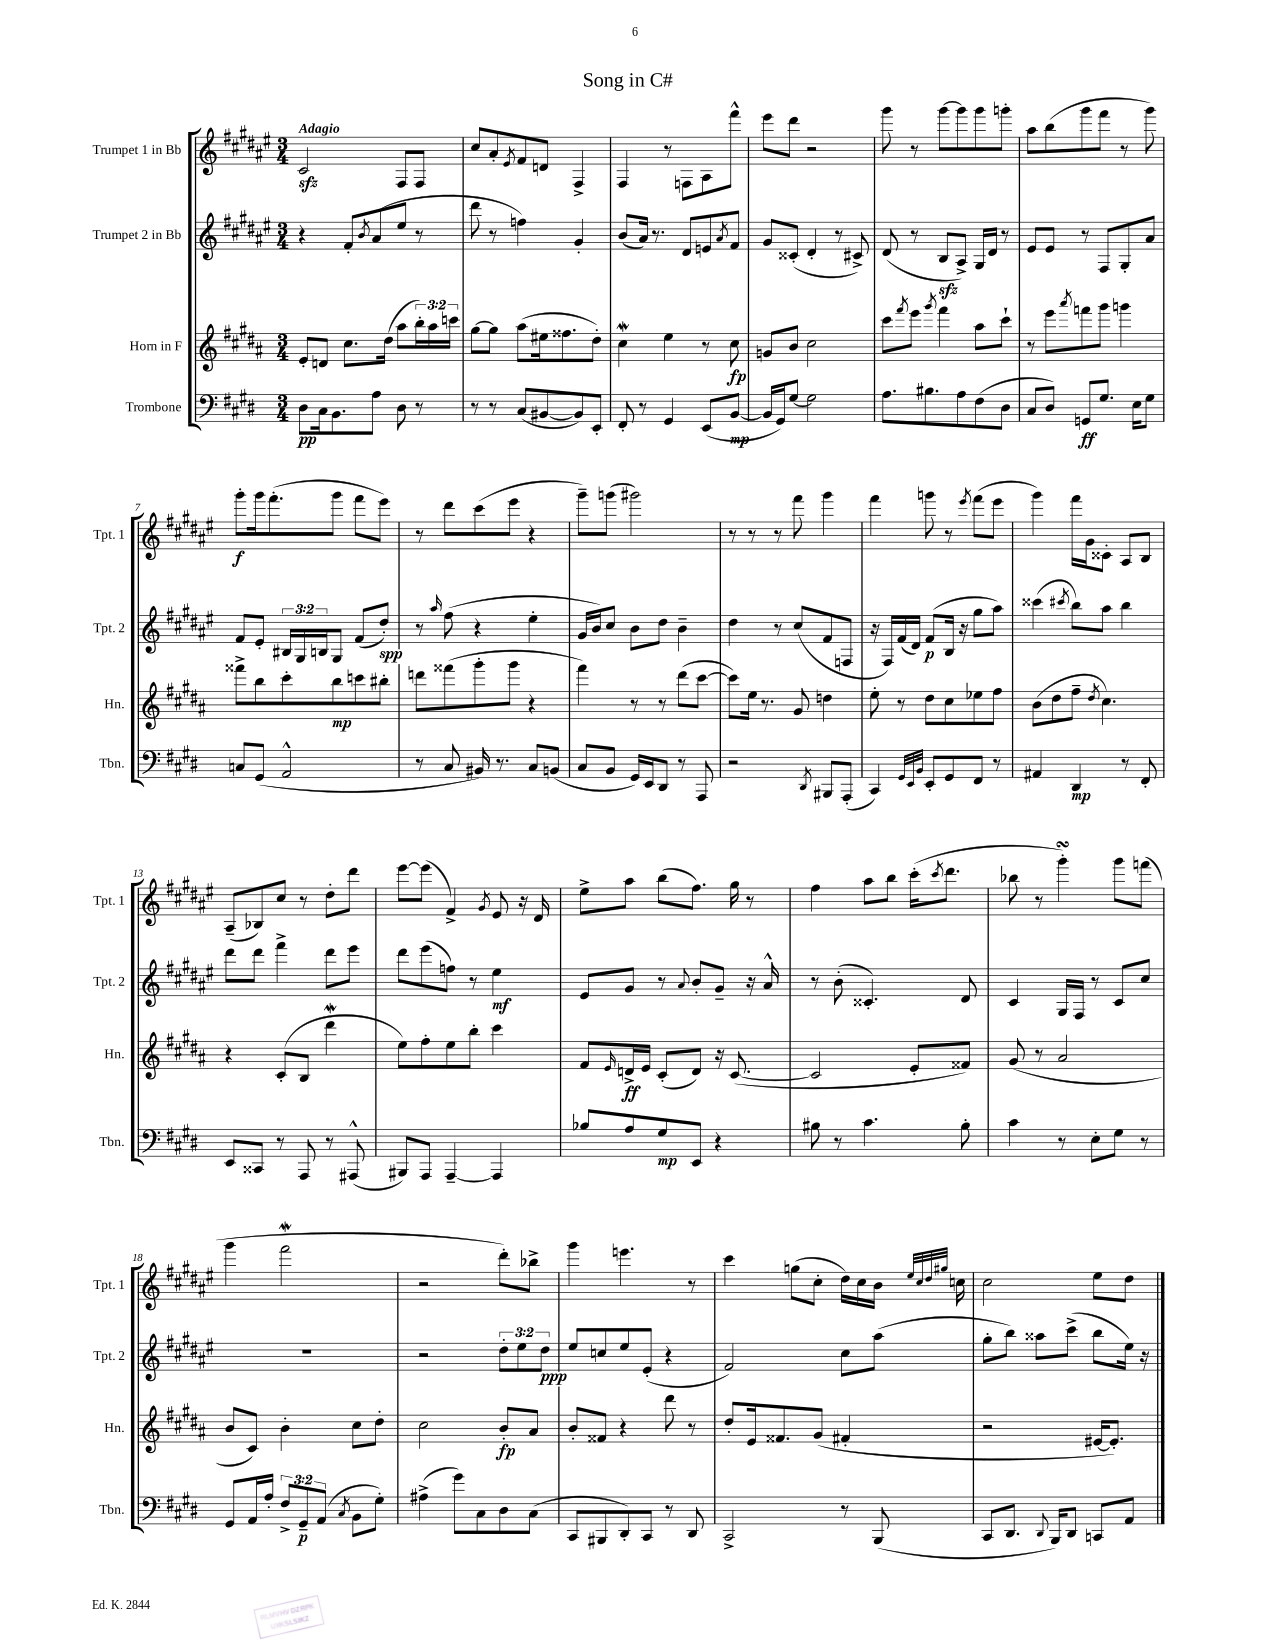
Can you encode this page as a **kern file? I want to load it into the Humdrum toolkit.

**kern	**kern	**kern	**kern
*staff4	*staff3	*staff2	*staff1
*clefF4	*clefG2	*clefG2	*clefG2
*k[f#c#g#d#]	*k[f#c#g#d#a#]	*k[f#c#g#d#a#e#]	*k[f#c#g#d#a#e#]
*M3/4	*M3/4	*M3/4	*M3/4
8D#	8e'	4r	2c#
16C#	8d	.	.
8.BB	.	.	.
.	8.cc#	8f#'	.
.	.	8qb	.
8A	.	(8a#	.
.	(16dd#	.	.
8D#	8aa#	8ee#	8F#
8r	24bb')	8r	8F#
.	24aa#	.	.
.	24ccc	.	.
=	=	=	=
8r	[8gg#	8ddd#	8cc#
8r	8gg#]	8r	8a#'
.	.	.	8qe#
(8C#	(8aa#	4ff)	8f#
[8BB#	16ee#	.	8d
.	8.ff##	.	.
8BB#])	.	4g#'	4F#^
8EE'	8dd#')	.	.
=	=	=	=
8FF#'	4cc#	(8b	4F#
8r	.	16a#)	.
.	.	8.r	.
4GG#	4ee	.	8r
.	.	8d#	8F
(8EE	8r	8e	8A#
.	.	8qa#	.
[8BB	8cc#	8f#	8fff#^^
=	=	=	=
16BB]	8g	8g#	8eee#
16GG#)	.	.	.
[8G#	8b	(8c##'	8ddd#
2G#]	2cc#	4d#'	2r
.	.	8r	.
.	.	8c#^)	.
=	=	=	=
8.A	8ccc#	(8d#	8ggg#
.	8qfff#	.	.
.	8eee	8r	8r
8.B#	.	.	.
.	8qggg#	.	.
.	4fff#	8B	[8ggg#
8A	.	8A#^)	8ggg#]
(8F#	8aa#	16G#	8ggg#
.	.	16d#	.
8D#	8ccc#`	8r	8ggg'
=	=	=	=
8C#	8r	8e#	8aa#
8D#)	8eee	8e#	(8bb
.	8qaaa#	.	.
8GG	8fff	8r	8ggg#
8.G#	8ggg#	8F#	8fff#
.	4ggg	8G#'	8r
16E	.	.	.
8G#	.	8a#	8ggg#)
=	=	=	=
8C	8fff##^	8f#	8ggg#'
(8GG#	8bb	8e#'	16ggg#
.	.	.	(8.fff#'
2AA^^	8ccc#'	24B#	.
.	.	24G#	.
.	.	24B	.
.	8bb	8G#	8ggg#
.	8ccc	(8f#	8fff#
.	8bb#'	8dd#')	8eee#)
=	=	=	=
8r	8ddd	8r	8r
.	.	16qqaa#	.
8C#	(8fff##	(8ff#	8ddd#
16BB#)	8ggg#'	4r	(8ccc#
8.r	.	.	.
.	8ggg#	.	8eee#
8C#	4r	4ee#'	4r
(8BB	.	.	.
=	=	=	=
8C#	4fff#)	16g#	8ggg#~)
.	.	16b)	.
8BB	.	8cc#	(8ggg
16GG#)	8r	8b	2ggg#)
16EE	.	.	.
8DD#	8r	8dd#	.
8r	(8ddd#	4b~	.
8AAA	[8ccc#	.	.
=	=	=	=
2r	8ccc#])	4dd#	8r
.	16ee	.	8r
.	8.r	.	.
.	.	8r	8r
.	8g#	(8cc#	8fff#
8qDD#	.	.	.
8BBB#	4dd	8f#	4ggg#
(8AAA'	.	8F	.
=	=	=	=
4CC#)	8ee'	16r	4fff#
.	.	16F#)	.
.	8r	(16f#	.
.	.	16d#)	.
32qqGG#	.	.	.
32qqEE	.	.	.
32qqBB	.	.	.
8EE'	8dd#	(8f#	8ggg
8GG#	8cc#	16B	8r
.	.	16r	.
.	.	.	8qeee#
8FF#	8ee-	8gg#	(8fff#
8r	8ff#	8aa#)	8eee#
=	=	=	=
4AA#	(8b	(4ccc##	4ggg#)
.	8dd#	.	.
.	.	8qccc#	.
4DD#	8ff#~	8bb)	16fff#
.	.	.	16g#
.	8qdd#	.	.
.	4.cc#)	8aa#	8c##'
8r	.	4bb	8A#
8FF#'	.	.	8B
=	=	=	=
8EE	4r	8ddd#	(8A#~
8CC##	.	8ddd#	8B-)
8r	(8c#'	4fff#^	8cc#
8AAA	8B	.	8r
8r	4ddd#	8ddd#	8dd#'
(8AAA#^^	.	8eee#	8ddd#
=	=	=	=
8BBB#)	8ee)	8ddd#	[8eee#
8AAA	8ff#'	(8eee#	(8eee#]
[4AAA~	8ee	8ff)	4f#^)
.	8bb'	8r	.
.	.	.	8qg#
4AAA]	4ccc#	4ee#	8e#
.	.	.	16r
.	.	.	16d#
=	=	=	=
8B-	8f#	8e#	8ee#^
.	16qqe	.	.
8A	16d^	8g#	8aa#
.	16e	.	.
8G#	(8c#'	8r	(8bb
.	.	8qqa#	.
8EE	8d)	8b'	8.ff#)
4r	16r	8g#~	.
.	([8.c#	.	16gg#
.	.	16r	8r
.	.	16a#^^	.
=	=	=	=
8B#	2c#]	8r	4ff#
8r	.	(8b'	.
4.c#	.	4.c##')	8aa#
.	.	.	8bb
.	8e'	.	(16ccc#'
.	.	.	8qccc#
.	.	.	8.ddd#
8B#'	8f##)	8d#	.
=	=	=	=
4c#	(8g#	4c#	8bb-
.	8r	.	8r
8r	2a#	16G#	4ggg#')
.	.	16F#	.
8E'	.	8r	.
8G#	.	8c#	8ggg#
8r	.	8cc#	(8fff
=	=	=	=
8GG#	8b	2.r	4ggg#
16AA	8c#)	.	.
16A'	.	.	.
12F#^	4b'	.	2fff#
12GG#~	.	.	.
(12AA	.	.	.
8qC#	.	.	.
8BB	8cc#	.	.
8G#')	8dd#'	.	.
=	=	=	=
(4A#^	2cc#	2r	2r
8g#)	.	.	.
8C#	.	.	.
8D#	8b'	12dd#'	8ddd#')
.	.	12ee#	.
(8C#	8a#	.	8bb-^
.	.	12dd#	.
=	=	=	=
8CC#	8b'	8ee#	4ggg#
8BBB#	8f##	8cc	.
8DD#')	4r	8ee#	4.eee
8CC#	.	(8e#'	.
8r	8ddd#	4r	.
8DD#	8r	.	8r
=	=	=	=
2CC#^	8dd#'	2f#)	4ccc#
.	16e	.	.
.	8.f##	.	.
.	.	.	(8gg
.	(8g#	.	8cc#'
8r	4f#'	8cc#	16dd#)
.	.	.	16cc#
(8BBB	.	(8aa#	16b
.	.	.	32qqee#
.	.	.	32qqcc#
.	.	.	32qqdd#
.	.	.	32qqgg#
.	.	.	16cc
=	=	=	=
8CC#	2r	8gg#'	2cc#
8.DD#	.	8bb)	.
.	.	8aa##	.
8qqDD#	.	.	.
16BBB)	.	.	.
8DD#	.	(8ccc#^	.
8CC	[16e#	8bb	8ee#
.	8.e#'])	.	.
8AA	.	16ee#)	8dd#
.	.	16r	.
==	==	==	==
*-	*-	*-	*-
